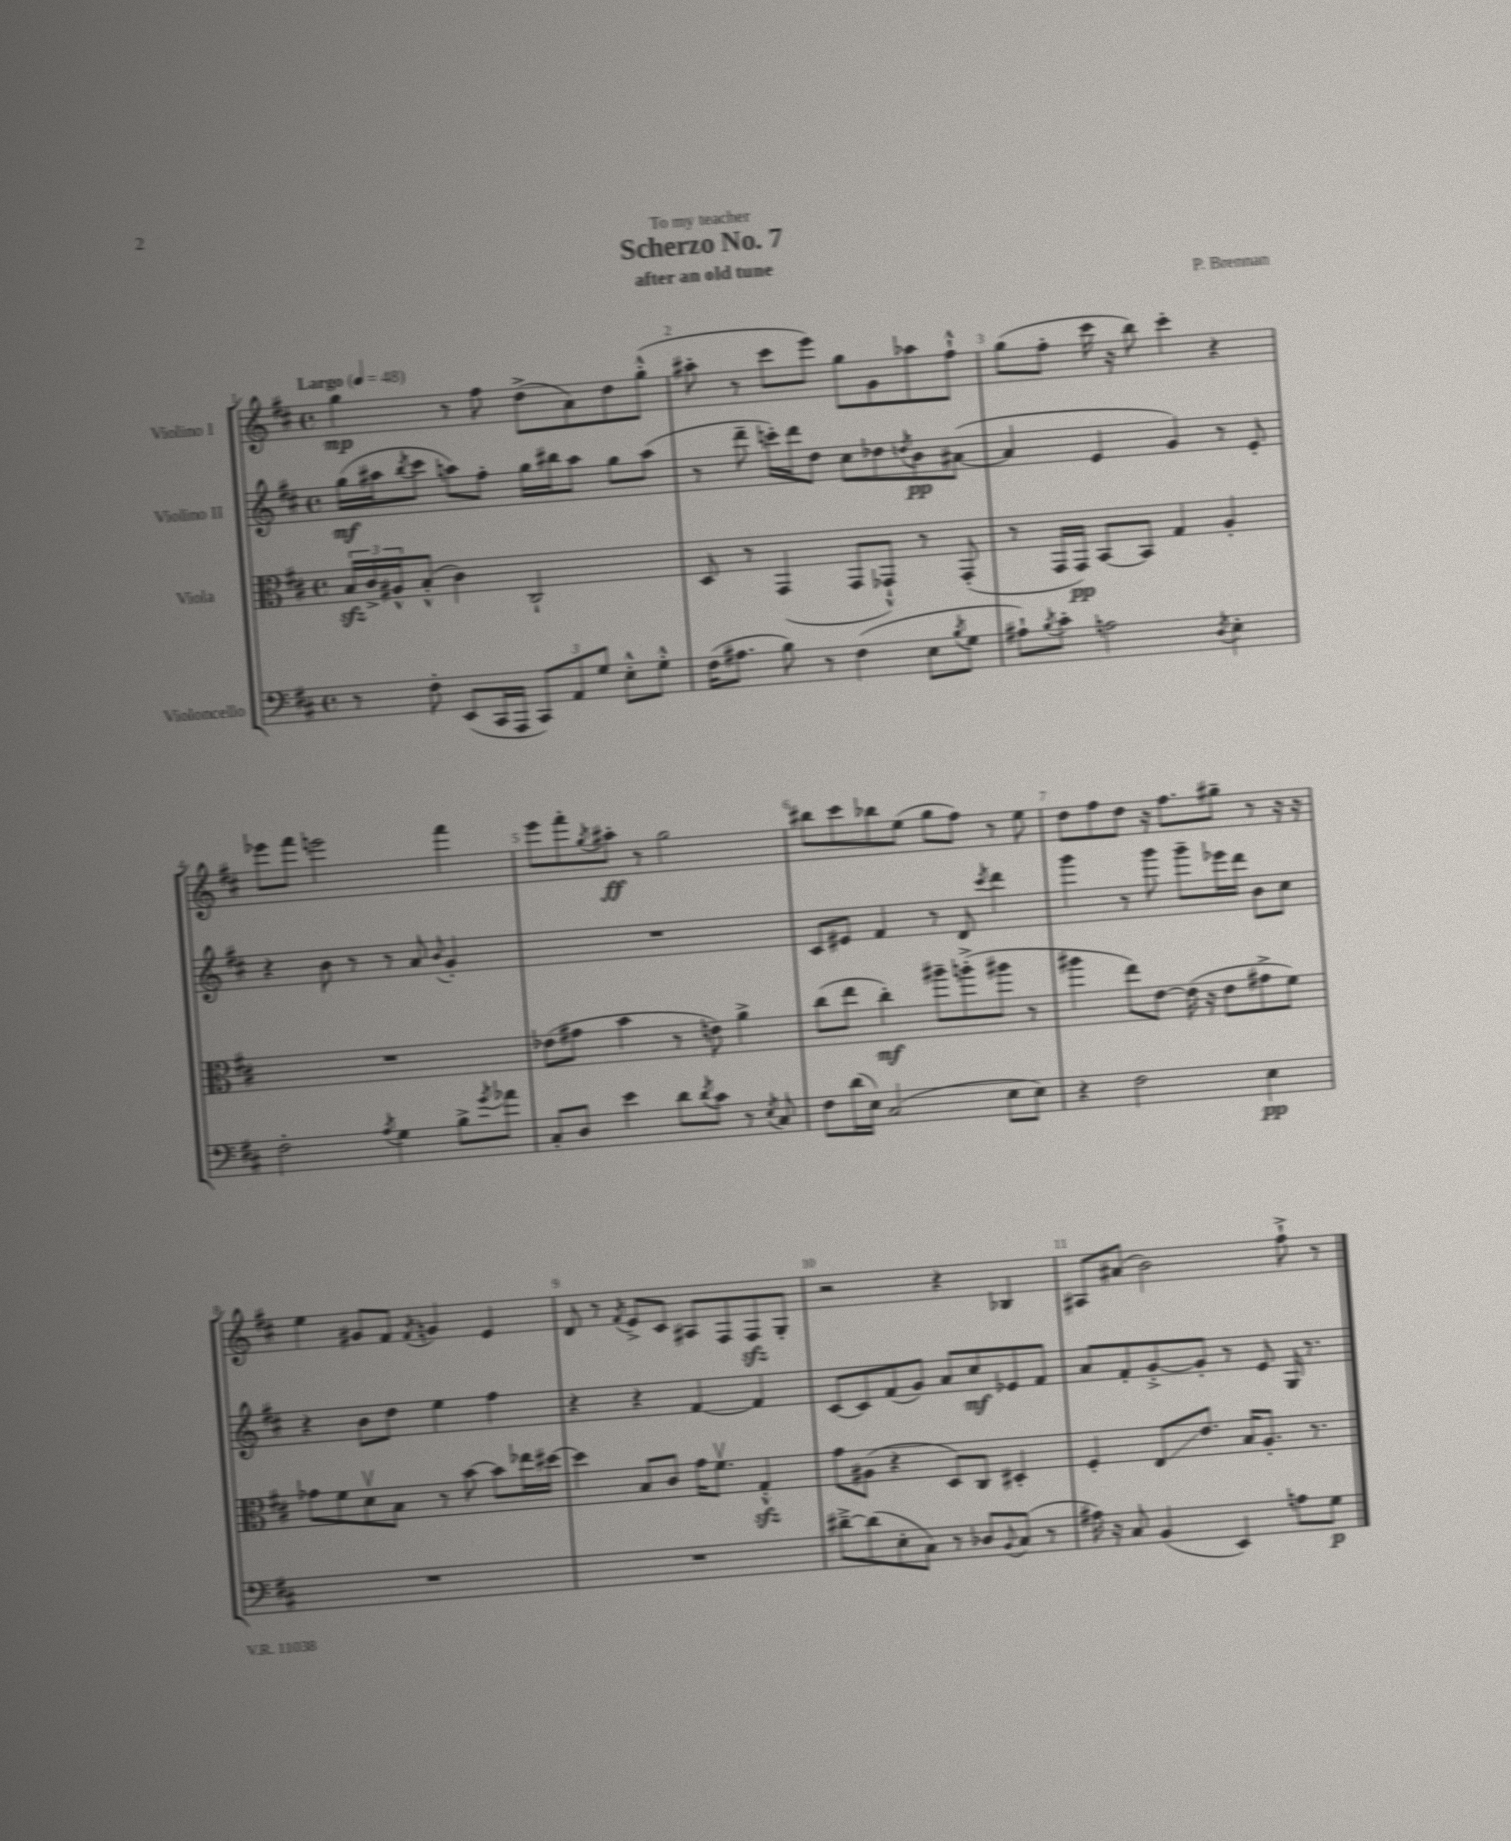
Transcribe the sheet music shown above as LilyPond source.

\header { title = "Scherzo No. 7" composer = "P. Brennan" subtitle = "after an old tune" dedication = "To my teacher" }
<<
\new StaffGroup <<
\new Staff = "s0" \with { instrumentName = "Violino I" } {
    \clef treble \key d \major \defaultTimeSignature \time 4/4 \tempo "Largo" 4 = 48
    g''4\mp r8 fis''8 d''8->( a'8) d''8 g''8-.-^( |
    ais''8-. r8 cis'''8 e'''8) g''8 g'8 aes''8 fis''8-!-^ |
    g''8( fis''8-. cis'''16 r16 b''8) cis'''4-. r4 |
    ees'''8 fis'''8 e'''2 fis'''4 |
    e'''8 fis'''8-. \acciaccatura { g''8 } ais''8-.\ff r8 g''2 |
    bis''8 cis'''8 bes''8 e''8( g''8 fis''8) r8 e''8 |
    d''8 fis''8 d''8 r16 fis''8. gis''8-- r8 r16 r16 |
    e''4 gis'8 fis'8 \acciaccatura { fis'8 } g'4 e'4 |
    d'8 r8 \acciaccatura { fis'8 } e'8-> cis'8 ais8 fis8 fis8\sfz g8-. |
    r2 r4 bes4 |
    ais8 ais'8( b'2) fis''8-!-> r8 \bar "|." |
}
\new Staff = "s1" \with { instrumentName = "Violino II" } {
    \clef treble \key d \major \defaultTimeSignature \time 4/4
    g''16\mf( ais''16 \acciaccatura { b''8 } cis'''8 a''8) fis''8-. g''16 bis''16 a''8 g''8 a''8( |
    r8 d'''8-- c'''16-.) d'''16 d''8 cis''8 des''8 \acciaccatura { d''8 } b'8\pp ais'8~( |
    ais'4 e'4 g'4) r8 e'8-. |
    r4 b'8 r8 r8 a'8 \appoggiatura { b'8 } g'4-. |
    R1 |
    cis'8 eis'8 fis'4 r8 d'8 \acciaccatura { cis'''8 } d'''4 |
    g'''4 r8 g'''8 g'''8-- ees'''16 d'''16 b'8 cis''8 |
    r4 b'8 d''8 e''4 fis''4 |
    r4 r4 fis'4~ fis'4 |
    cis'8~ cis'8 fis'8( g'8) a'8 cis''8\mf ees'8 fis'8 |
    a'8 fis'8-. g'8~-.-> g'8-. r8 e'8 g16 r8. \bar "|." |
}
\new Staff = "s2" \with { instrumentName = "Viola" } {
    \clef alto \key d \major \defaultTimeSignature \time 4/4
    \tuplet 3/2 { b16\sfz cis'16-> ais16-^ } b8-.-^( cis'4) cis2-! |
    d8 r8 g,4( g,8 ges,8-!-^) r8 ges,8-.( |
    r8 g,16 g,16\pp) b,8~ b,8 g4 a4-. |
    R1 |
    ees'8( gis'8 b'4 r8 e'8) a'4-> |
    cis''8( e''8 cis''4-.\mf) ais''8-- a''8-.->( ais''8 r8 |
    ais''4 e''8) e'8~ e'16( r16 e'8 gis'8-> fis'8) |
    ges'8 fis'8 d'8\upbow b8 r8 b'8~ b'8 ees''16 dis''16~ |
    dis''4 b8 cis'8 g'16 fis'8.\upbow g4-.-^\sfz |
    g'8 ais8( r4 d8) cis8 dis4-. |
    fis4-. e8\glissando e'8. b16 a8.-. r8. \bar "|." |
}
\new Staff = "s3" \with { instrumentName = "Violoncello" } {
    \clef bass \key d \major \defaultTimeSignature \time 4/4
    r8 fis8-. e,8( cis,16 a,,16 \tuplet 3/2 { cis,8) a,8 g8 } e8-.-^ g8-.-^ |
    fis16( ais8. b8) r8 fis4( e8 \acciaccatura { b8 } g8 |
    ais8-!) \acciaccatura { b8 } cis'8-. a2 \acciaccatura { d8 } e4-. |
    fis2-. \acciaccatura { a8 } g4 b8-> \acciaccatura { g'8 } aes'8 |
    cis8-. d8 e'4 d'8 \acciaccatura { d'8 } cis'8 r8 \acciaccatura { e8 } cis8 |
    fis8 d'16( e16) cis2( e8 e8) |
    r4 fis2 e4\pp |
    R1 |
    R1 |
    dis'8~---> dis'8( e8-. cis8) r8 des8 \appoggiatura { b,8 } cis8( r8 |
    ais16) r16 cis8 b,4( e,4) a8 g8\p \bar "|." |
}
>>
>>
\layout { \context { \Score \override BarNumber.break-visibility = ##(#f #t #t) barNumberVisibility = #all-bar-numbers-visible } }
